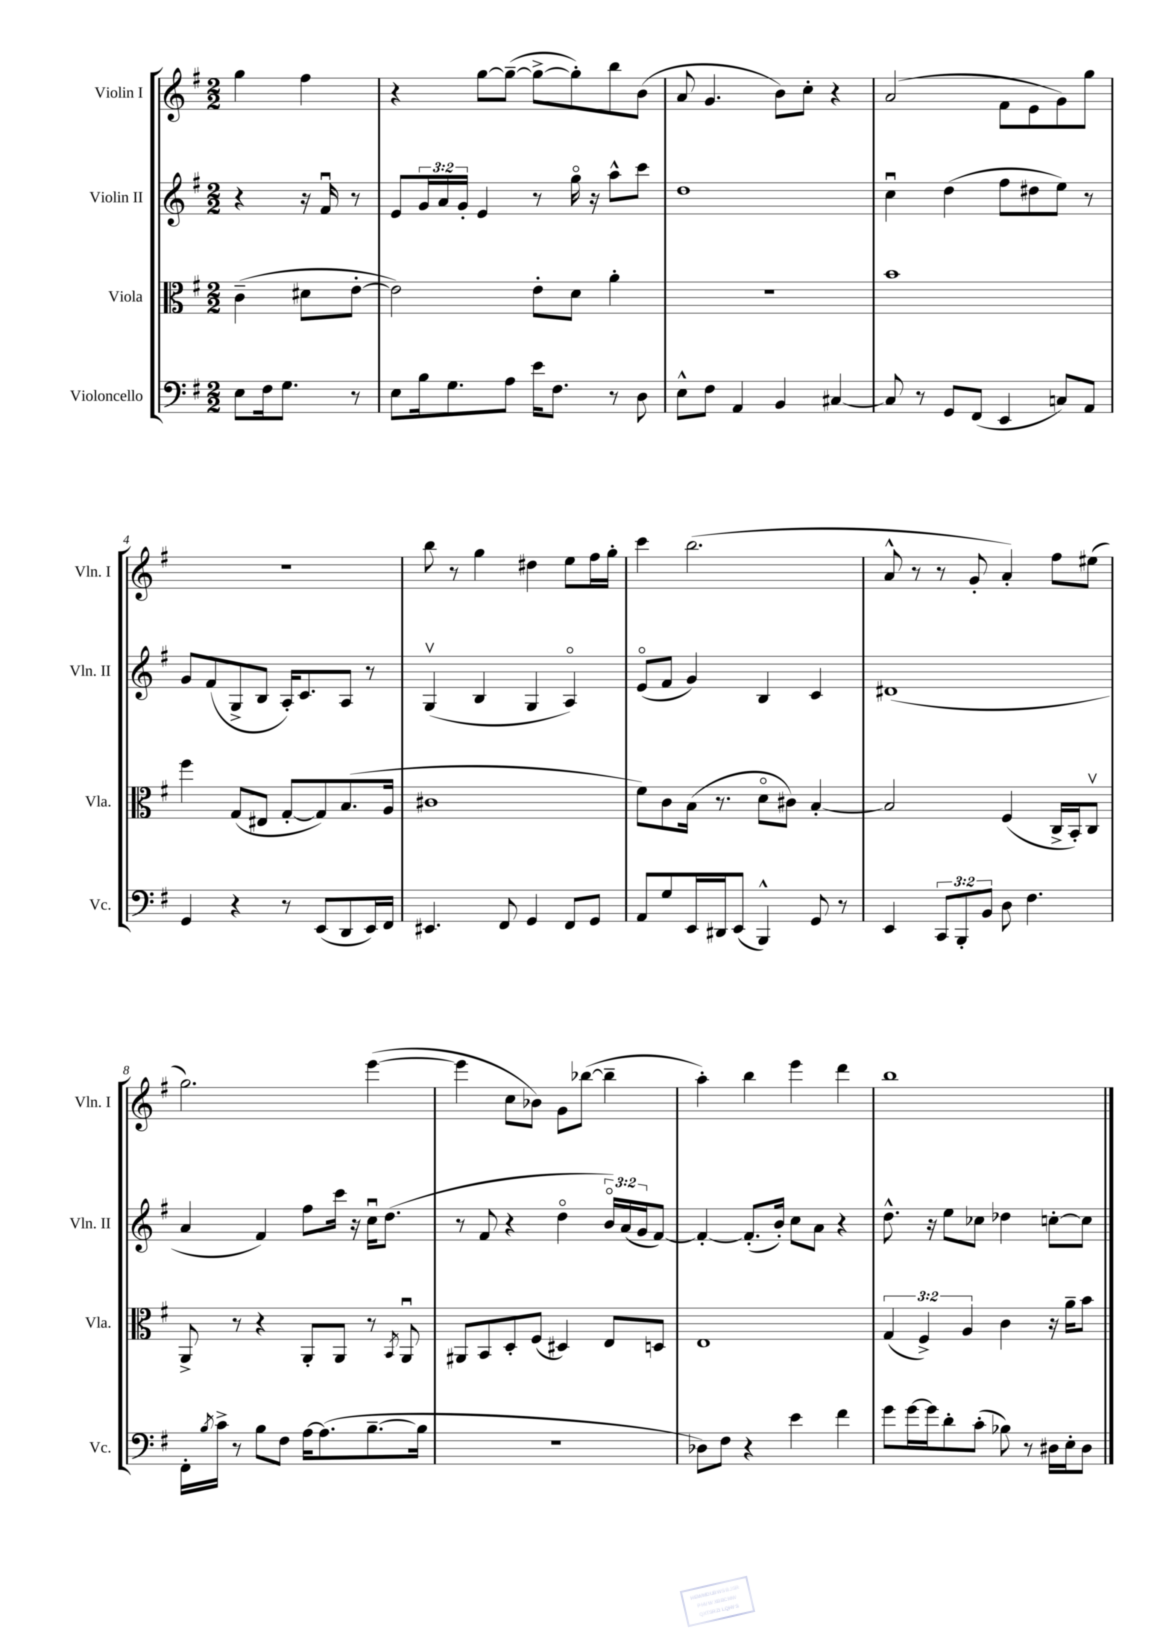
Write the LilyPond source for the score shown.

<<
\new StaffGroup <<
\new Staff = "s0" \with { instrumentName = "Violin I" shortInstrumentName = "Vln. I" } {
    \clef treble \key g \major \numericTimeSignature \time 2/2 \partial 2
    g''4 fis''4 |
    r4 g''8~ g''8~--( g''8~-> g''8-.) b''8 b'8( |
    a'8 g'4. b'8) c''8-. r4 |
    a'2( fis'8 e'8 g'8) g''8 |
    r1 |
    b''8 r8 g''4 dis''4 e''8 fis''16 g''16-. |
    c'''4 b''2.( |
    a'8-^ r8 r8 g'8-. a'4-.) fis''8 eis''8( |
    g''2.) e'''4~( |
    e'''4 c''8 bes'8) g'8 bes''8~( bes''4-- |
    a''4-.) b''4 e'''4 d'''4 |
    b''1 \bar "|." |
}
\new Staff = "s1" \with { instrumentName = "Violin II" shortInstrumentName = "Vln. II" } {
    \clef treble \key g \major \numericTimeSignature \time 2/2 \override Staff.TupletNumber.text = #tuplet-number::calc-fraction-text \partial 2
    r4 r16 fis'16\downbow r8 |
    e'8 \tuplet 3/2 { g'16 a'16 g'16-. } e'4 r8 g''16\flageolet r16 a''8-^ c'''8 |
    d''1 |
    c''4\downbow d''4( fis''8 dis''8 e''8) r8 |
    g'8 fis'8( g8-> b8 a16-.) c'8. a8 r8 |
    g4\upbow( b4 g4 a4\flageolet) |
    e'8\flageolet( fis'8 g'4) b4 c'4 |
    dis'1( |
    a'4 fis'4) fis''8 c'''16 r16 c''16\downbow d''8.( |
    r8 fis'8 r4 d''4\flageolet \tuplet 3/2 { b'16\flageolet) a'16( g'16 } fis'8~) |
    fis'4~-. fis'8.-.( b'16-.) c''8 a'8 r4 |
    d''8.-^ r16 e''8 ces''8 des''4 c''8~-. c''8 \bar "|." |
}
\new Staff = "s2" \with { instrumentName = "Viola" shortInstrumentName = "Vla." } {
    \clef alto \key g \major \numericTimeSignature \time 2/2 \override Staff.TupletNumber.text = #tuplet-number::calc-fraction-text \partial 2
    c'4--( dis'8 e'8~-. |
    e'2) e'8-. d'8 a'4-. |
    r1 |
    b'1 |
    fis''4 g8( eis8 g8~-. g8) b8.( a16 |
    cis'1 |
    fis'8) c'8 b16( r8. d'8\flageolet cis'8) b4~-. |
    b2 fis4( c16-> b,16-.) c8\upbow |
    a,8-> r8 r4 a,8-. a,8 r8 \acciaccatura { b,8 } a,8\downbow |
    ais,8 b,8 d8-. fis8( dis4) e8 d8 |
    e1 |
    \tuplet 3/2 { g4( fis4->) a4 } c'4 r16 a'16-- b'8 \bar "|." |
}
\new Staff = "s3" \with { instrumentName = "Violoncello" shortInstrumentName = "Vc." } {
    \clef bass \key g \major \numericTimeSignature \time 2/2 \override Staff.TupletNumber.text = #tuplet-number::calc-fraction-text \partial 2
    e8 fis16 g8. r8 |
    e8 b16 g8. a8 e'16 fis8. r8 d8 |
    e8-^ fis8 a,4 b,4 cis4~ |
    cis8 r8 g,8 fis,8( e,4 c8) a,8 |
    g,4 r4 r8 e,8( d,8 e,16) fis,16 |
    eis,4. fis,8 g,4 fis,8 g,8 |
    a,8 g8 e,16 dis,16 e,8( b,,4-^) g,8 r8 |
    e,4 \tuplet 3/2 { c,8 b,,8-. b,8 } d8 fis4. |
    fis,16-. \acciaccatura { b8 } c'16-> r8 b8 fis8 a16~ a8.( b8.~-- b16 |
    r1 |
    des8) fis8 r4 e'4 fis'4 |
    g'8 g'16~ g'16 d'8-. c'8-.( bes8) r8 dis16 e16-. dis8 \bar "|." |
}
>>
>>
